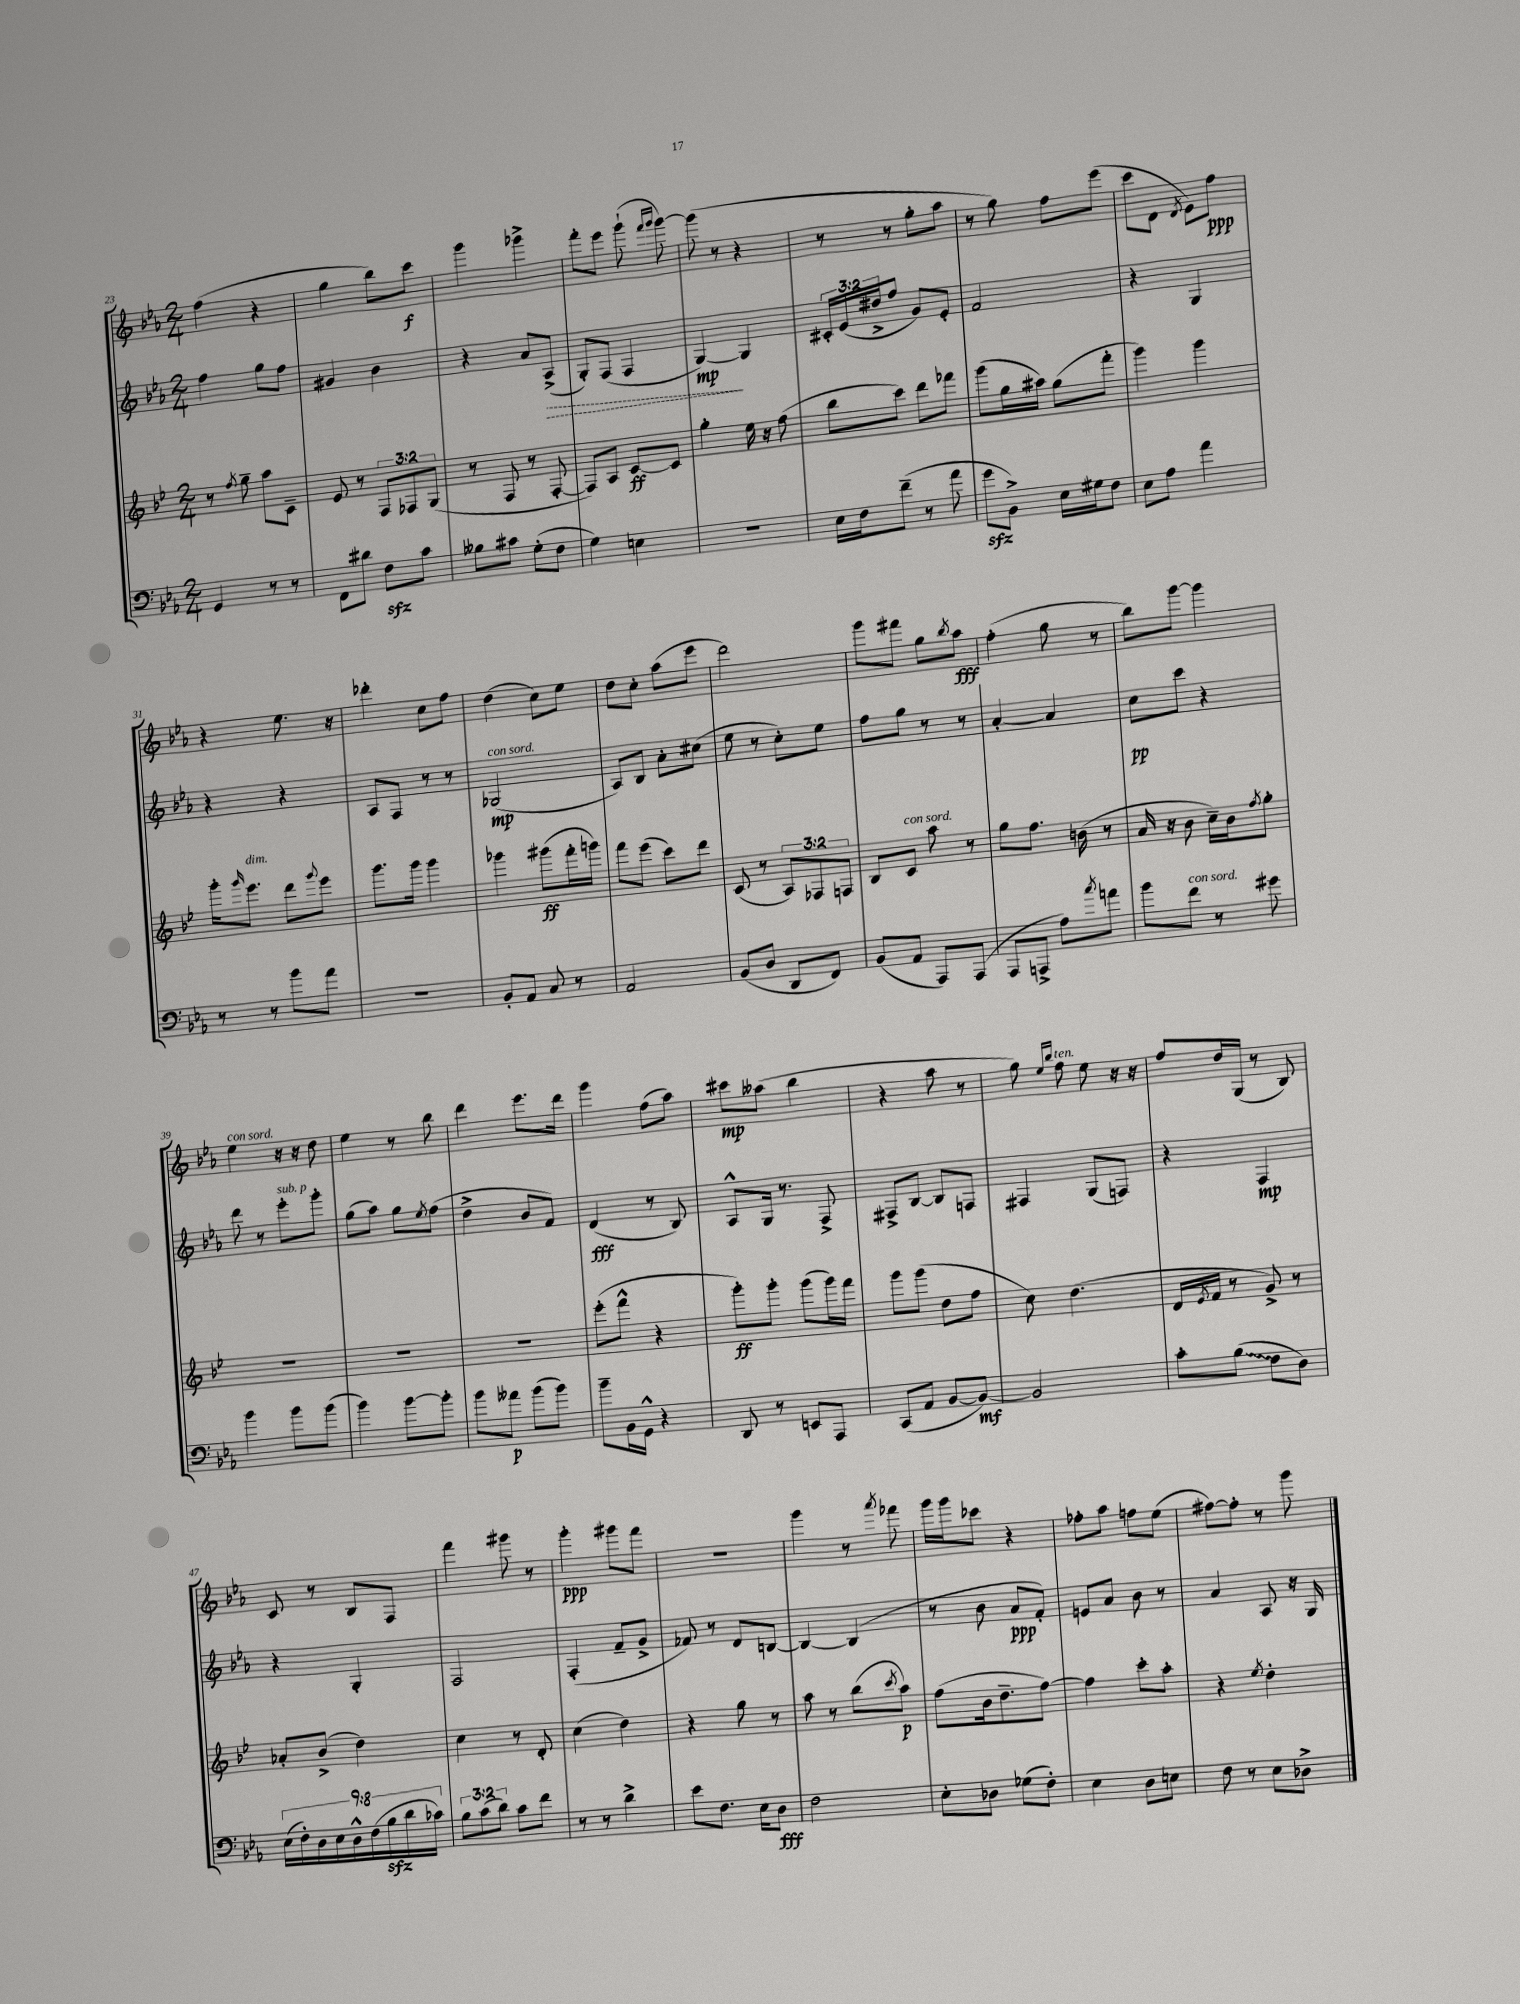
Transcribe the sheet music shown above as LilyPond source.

<<
\new StaffGroup <<
\new Staff = "s0" {
    \clef treble \key ees \major \numericTimeSignature \time 2/4
    f''4( r4 |
    g''4 bes''8) c'''8\f |
    g'''4 ges'''4-> |
    f'''8-. ees'''8 g'''8-!( \grace { f'''16 g'''16 } g'''8~) |
    g'''8( r8 r4 |
    r8 r8 g''8-. aes''8 |
    r8 g''8) f''8 ees'''8( |
    c'''8 d'8 \acciaccatura { d'8 } ees'8) f''8\ppp |
    r4 ees''8. r16 |
    des'''4-. c''8 f''8 |
    d''4( c''8) ees''8 |
    d''8 c''8-. aes''8( ees'''8 |
    d'''2) |
    g'''8 fis'''8 g''8 \acciaccatura { bes''8 } aes''8\fff |
    f''4-.( g''8 r8 |
    bes''8) g'''8~ g'''4 |
    ees''4^\markup { \italic "con sord." } r16 r16 d''8 |
    ees''4 r8 bes''8 |
    d'''4 ees'''8. d'''16 |
    g'''4 f''8( aes''8) |
    cis'''8\mp aeses''8( bes''4 |
    r4 aes''8 r8 |
    g''8) \grace { ees''16 bes''16 } f''8^\markup { \italic "ten." } ees''8 r16 r16 |
    f''8 d''16 g16( r8 bes8) |
    c'8 r8 bes8 f8 |
    f'''4 gis'''8 r8 |
    g'''4-.\ppp gis'''8 f'''8 |
    r2 |
    g'''4 r8 \acciaccatura { aes'''8 } fes'''8 |
    g'''16 g'''16 ces'''8 r4 |
    fes''8-. aes''8 f''8 ees''8( |
    fis''8~) fis''8-. r8 g'''8 \bar "|." |
}
\new Staff = "s1" {
    \clef treble \key ees \major \numericTimeSignature \time 2/4 \override Staff.TupletNumber.text = #tuplet-number::calc-fraction-text
    f''4 g''8 f''8 |
    gis'4 bes'4 |
    r4 aes'8 \once \override Hairpin.style = #'dashed-line aes8->\>( |
    g8-.) f8( f4 |
    g4~\mp\!) g4 |
    \tuplet 3/2 { cis'16-. ees'16( dis''16-> } f''8 g'8) ees'8-. |
    f'2 |
    r4 g4 |
    r4 r4 |
    aes8 f8 r8 r8 |
    ges2\mp^\markup { \italic "con sord." }( |
    aes8) bes8 aes'8-. cis''8( |
    ees''8 r8 c''8-.) ees''8 |
    f''8 g''8 r8 r8 |
    aes'4~-. aes'4 |
    c''8\pp c'''8 r4 |
    d'''8 r8 ees'''8-.^\markup { \italic "sub. p" } g'''8-. |
    g''8( aes''8) g''8 \acciaccatura { ees''8 } f''8( |
    d''4-> bes'8 f'8) |
    d'4\fff( r8 bes8) |
    aes8-^ g16 r8. f8-> |
    fis8-> bes8~ bes8 f8 |
    fis4 g8( f8) |
    r4 f4\mp |
    r4 g4-. |
    f2 |
    f4-.( f'8-- g'8-> |
    fes'8) r8 d'8 b8~ |
    b4~ b4( |
    r8 bes'8 aes'8\ppp f'8-.) |
    e'8 aes'8 bes'8 r8 |
    aes'4 aes8 r16 g16 \bar "|." |
}
\new Staff = "s2" {
    \clef treble \key bes \major \numericTimeSignature \time 2/4 \override Staff.TupletNumber.text = #tuplet-number::calc-fraction-text
    r8 \acciaccatura { f''8 } g''8-- a''8 c'8-- |
    ees'8 r8 \tuplet 3/2 { f8 fes8 g8( } |
    r8 f8 r8 f8~-. |
    f8) a8 c'8~\ff c'8 |
    g''4-. ees''16 r16 f''8( |
    bes''8 c'''8) d'''8 fes'''8 |
    g'''8( g''16 ais''16) g''8( f'''8-. |
    g'''4) g'''4 |
    g'''16-. \grace { g'''16 } ees'''8.^\markup { \italic "dim." } d'''8 \appoggiatura { g'''8 } ees'''8 |
    g'''8. g'''16 g'''4 |
    ges'''4 gis'''8\ff( f'''16-. g'''16) |
    f'''8 ees'''8( c'''8) d'''8 |
    c'8( r8 \tuplet 3/2 { a8) fes8 f8 } |
    bes8 c'8^\markup { \italic "con sord." } a''8 r8 |
    g''8 f''8. b'16( r8 |
    a'16 r16 bes'8 c''16--) bes'16 \acciaccatura { f''8 } g''8-. |
    R2 |
    R2 |
    R2 |
    ees'''8-.( f'''8-^ r4 |
    g'''8-.\ff) g'''8-. g'''8( g'''16) f'''16 |
    g'''8 g'''8( d''8 f''8 |
    c''8) d''4.( |
    d'16 \acciaccatura { ees'8 } f'16 r8 g'8->) r8 |
    aes'8-. bes'8->( d''4) |
    c''4 r8 d'8-. |
    c''4( d''4) |
    r4 g''8 r8 |
    a''8 r8 bes''8( \acciaccatura { c'''8 } a''8\p) |
    f''8( bes'16 d''8.-- f''8~) |
    f''4 c'''8-. a''8-. |
    r4 \acciaccatura { ees''8 } d''4-. \bar "|." |
}
\new Staff = "s3" {
    \clef bass \key ees \major \numericTimeSignature \time 2/4 \override Staff.TupletNumber.text = #tuplet-number::calc-fraction-text
    g,4 r8 r8 |
    f,8 dis'8 f8\sfz c'8 |
    beses8 cis'8 g8-.( f8 |
    g4) e4 |
    r2 |
    ees16 f16 f'8--( r8 aes'8 |
    g'8\sfz bes,8->) ees16 gis16 f8 |
    ees8 aes8 aes'4 |
    r8 r8 bes'8 aes'8 |
    r2 |
    bes,8-. aes,8 c8 r8 |
    aes,2 |
    bes,8( d8 d,8 f,8) |
    bes,8( aes,8 aes,,8) aes,,8( |
    aes,,8 a,,8-> aes8) \acciaccatura { c''8 } a'8 |
    bes'8 f'8^\markup { \italic "con sord." } r8 gis'8 |
    bes'4 bes'8 bes'8( |
    bes'4) bes'8~ bes'8-. |
    bes'8 aeses'8\p bes'8( bes'8) |
    bes'8-- bes,16 g,16-^ r4 |
    d,8 r8 e,8 aes,,8 |
    c,8( aes,8 bes,8~ bes,8~\mf) |
    bes,2 |
    c'8-. \once \override Glissando.style = #'zigzag bes8\glissando( f8 d8) |
    \tuplet 9/8 { ees16( f16-.) d16 ees16 d16-^ f16( bes16\sfz d'16 ces'16) } |
    \tuplet 3/2 { bes8 c'8( d'8) } c'8 f'8 |
    r8 r8 d'4-> |
    ees'8 f8. ees16 d8\fff |
    f2 |
    ees8-. des8 ges8( f8-.) |
    ees4 d8 e8 |
    f8 r8 ees8 des8-> \bar "|." |
}
>>
>>
\layout { \context { \Score currentBarNumber = #23 } }
